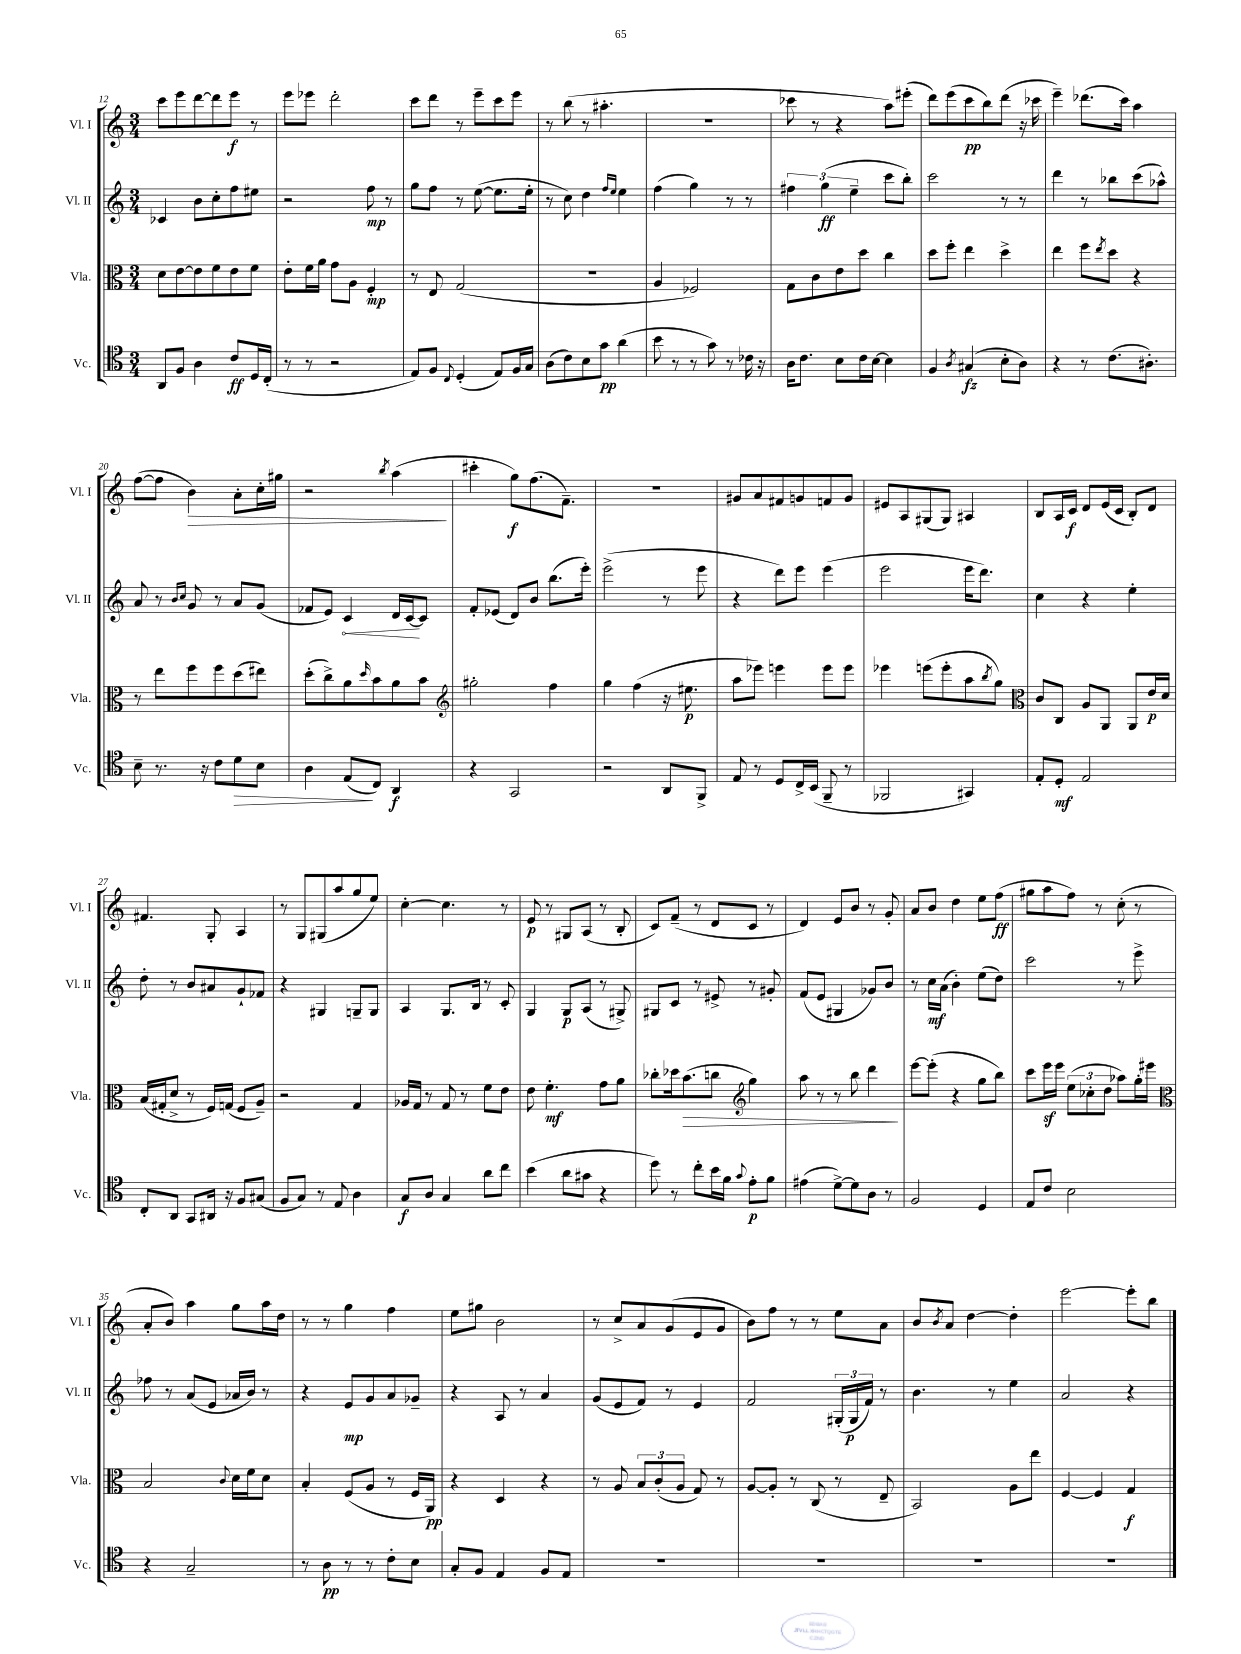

**kern	**kern	**kern	**kern
*staff4	*staff3	*staff2	*staff1
*clefC4	*clefC3	*clefG2	*clefG2
*k[]	*k[]	*k[]	*k[]
*M3/4	*M3/4	*M3/4	*M3/4
8AA/L	8d\L	4c-/	8ccc\L
8F/J	[8e\	.	8eee\
4A\	8e\]	8b\L	[8ddd\
.	8f\	8cc'\	8ddd\]
8c/L	8e\	8ff\	8eee\J
16D/L	8f\J	8ee#\J	8r
(16C'/JJ	.	.	.
=	=	=	=
8r	8e'\L	2r	8eee\L
8r	16f\L	.	8eee-\J
.	16a\JJ	.	.
2r	8g\L	.	2ddd'\
.	8A\J	.	.
.	4F'/	8ff\	.
.	.	8r	.
=	=	=	=
8E/L)	8r	8gg\L	8ccc\L
8F/J	8E/	8ff\J	8ddd\J
8qqC/	.	.	.
(4D'/	(2G/	8r	8r
.	.	([8ee\	8eee~\L
8E/L)	.	8.ee\]L	8ccc\
16F/L	.	.	8eee\J
16G/JJ	.	16ee'\Jk	.
=	=	=	=
(8A\L	2.r	8r	8r
8c\)	.	8cc\)	(8bb\
8B\	.	4dd\	8r
8g\J	.	.	4.aa#'\
.	.	16qqff/LL	.
.	.	16qqee/JJ	.
(4a\	.	4ee\	.
=	=	=	=
8b\	4A/	(4ff\	2.r
8r	.	.	.
8r	2F-/)	4gg\)	.
8g\)	.	.	.
8r	.	8r	.
16c-\	.	8r	.
16r	.	.	.
=	=	=	=
16A\LK	8G\L	6ff#\	8ccc-\
8.c\J	.	.	.
.	8c\	.	8r
.	.	(6gg\	.
8B\L	8e\	.	4r
.	.	6ee~\	.
16c\L	8dd\J	.	.
[16B\JJ	.	.	.
4B\]	4cc\	8ccc\L	8aa\L)
.	.	8bb'\J)	(8eee#'\J
=	=	=	=
4F/	8dd\L	2ccc\	8ddd\L)
.	8ff'\J	.	(8eee\
8qA/	.	.	.
(4G#/	4ee\	.	8ccc\
.	.	.	8bb\)
8B'\L	4dd^\	8r	(8ddd\J
8A\J)	.	8r	16r
.	.	.	16ccc-\
=	=	=	=
4r	4ee\	4ddd\	4eee~\)
8r	8ff\L	8r	(8.ddd-\L
.	8qee/	.	.
(8.c\L	8dd\J	8bb-\L	.
.	.	.	16ccc\Jk)
.	4r	(8ccc\	4aa\
8.A#'\J)	.	.	.
.	.	8aa-^^\J)	.
=	=	=	=
8B~\	8r	8a/	([8ff\L
8.r	8ee\L	8r	8ff\]J
.	.	16qqb/LL	.
.	.	16qqcc/JJ	.
.	8ff\	8g/	4b\)
16r	.	.	.
8c\L	8ff\	8r	.
8d\	(8dd\	8a/L	8a'\L
8B\J	8ee#\J)	(8g/J	16cc'\L
.	.	.	16gg#\JJ
=	=	=	=
4A\	(8dd'\L	8f-/L	2r
.	8cc^\)	8e/J)	.
(8E/L	8a\	4c/	.
.	16qqdd/	.	.
8C/J)	8b\	.	.
.	.	.	8qbb/
4AA/	8a\	16d/LL	(4aa\
.	.	[16c/J	.
.	8b\J	8c/]J	.
=	=	=	=
*	*clefG2	*	*
4r	2gg#'\	8f'/L	4ccc#'\
.	.	(8e-/J	.
2GG/	.	8d/L)	8gg\L)
.	.	8b/J	(8.ff\
.	4ff\	(8.bb\L	.
.	.	.	8.f~\J)
.	.	16eee'\Jk)	.
=	=	=	=
2r	4gg\	(2eee^\	2.r
.	(4ff\	.	.
8AA/L	16r	8r	.
.	8.ee#\	.	.
8FF^/J	.	8eee\	.
=	=	=	=
8E/	8aa\L	4r	8g#/L
8r	8eee-\J)	.	8a/
8D/L	4eee\	8ddd\L)	8f#/
16C^/L	.	8eee\J	8g/
(16BB/JJ	.	.	.
8FF~/	8eee\L	(4eee\	8f/
8r	8eee\J	.	8g/J
=	=	=	=
2FF-/	4eee-\	2eee\	8e#/L
.	.	.	8A/
.	(8eee\L	.	(8G#/
.	8eee'\	.	8G#/J)
4GG#/)	8aa\	16eee\LK	4A#/
.	.	8.ddd\J)	.
.	8qbb/	.	.
.	8gg\J)	.	.
=	=	=	=
*	*clefC3	*	*
8E'/L	8c/L	4cc\	8B/L
8D'/J	8C/J	.	16A/L
.	.	.	16c/JJ
2E/	8A/L	4r	8d/L
.	8AA/J	.	(16e/L
.	.	.	16c/JJ
.	8AA/L	4ee'\	8B'/L)
.	16e/L	.	8d/J
.	16d/JJ	.	.
=	=	=	=
8C'/L	(16B/LL	8dd'\	4.f#/
.	16G#'/J	.	.
8AA/J	8d^/J	8r	.
8GG/L	8r	8b/L	.
16AA#/Jk	16F/LL)	8a#/	8G'/
16r	(16G/JJ	.	.
8F/L	8F/L	8g`/	4A/
(8G#/J	8A~/J)	8f-/J	.
=	=	=	=
8F/L	2r	4r	8r
8G/J)	.	.	8G/L
8r	.	4G#/	(8G#/
8E/	.	.	8aa/
4A\	4G/	8G~/L	8gg/
.	.	8G/J	8ee/J)
=	=	=	=
8G/L	16A-/LL	4A/	[4cc'\
.	16G/JJ	.	.
8A/J	8r	.	.
4G/	8G/	8.G/L	4.cc\]
.	8r	.	.
.	.	16B/Jk	.
8a\L	8f\L	8r	.
8cc\J	8e\J	8c'/	8r
=	=	=	=
(4b\	8e\	4G/	8e/
.	4.f'\	.	8r
8a\L	.	8G/L	8G#/L
8g#\J	.	(8A/J	(8A/J
4r	8g\L	8r	8r
.	8a\J	8G#^/)	8B'/
=	=	=	=
8dd\)	8cc-'\L	8G#/L	8c/L)
8r	16dd-\k	8c/J	(8f~/J
.	(8.b\	.	.
8cc'\L	.	8r	8r
16b\L	8cc\J	8e#^/	8d/L
16f\JJ	.	.	.
*	*clefG2	*	*
8qqg/	.	.	.
8e'\L	4gg\)	8r	8c/J
8f\J	.	8g#'/	8r
=	=	=	=
(4e#\	8aa\	(8f/L	4d/)
.	8r	8e/J	.
[8d^\L)	8r	4G#/	8e/L
8d\]	8bb\	.	8b/J
8A\J	4ddd\	8g-/L)	8r
8r	.	8b/J	8g'/
=	=	=	=
2F/	[8eee\L	8r	8a/L
.	(8eee'\]J	16cc\LL	8b/J
.	.	(16a\JJ	.
.	4r	4b'\)	4dd\
4D/	8gg\L	(8ee\L	8ee\L
.	8bb\J)	8dd\J)	(8ff\J
=	=	=	=
8E/L	8ccc\L	2ccc\	8gg#\L
8c/J	16eee\L	.	8aa\
.	16eee\JJ	.	.
2B\	(12ee\L	.	8ff\J)
.	12cc-'\	.	.
.	.	.	8r
.	12dd\J	.	.
.	8aa-\L)	8r	(8cc'\
.	16gg'\L	8eee^\	8r
.	16eee#\JJ	.	.
=	=	=	=
*	*clefC3	*	*
4r	2B/	8ff-\	8a'/L
.	.	8r	8b/J)
2G~/	.	(8a/L	4aa\
.	.	8e/J	.
.	8qqc/	.	.
.	16d\LL	16a-/LL	8gg\L
.	16f\J	16b/JJ)	.
.	8d\J	8r	16aa\L
.	.	.	16dd\JJ
=	=	=	=
8r	4B'/	4r	8r
8A\	.	.	8r
8r	(8F/L	8e/L	4gg\
8r	8A/J	8g/	.
8c'\L	8r	8a/	4ff\
8B\J	16F/LL	8g-~/J	.
.	16AA/JJ)	.	.
=	=	=	=
8G'/L	4r	4r	8ee\L
8F/J	.	.	8gg#\J
4E/	4D/	8A/	2b\
.	.	8r	.
8F/L	4r	4a/	.
8E/J	.	.	.
=	=	=	=
2.r	8r	(8g/L	8r
.	8A/	8e/	8cc^/L
.	12B/L	8f/J)	8a/
.	(12c'/	.	.
.	.	8r	(8g/
.	12A/J	.	.
.	8G/)	4e/	8e/
.	8r	.	8g/J
=	=	=	=
2.r	[8A/L	2f/	8b\L)
.	8A'/]J	.	8ff\J
.	8r	.	8r
.	(8C/	.	8r
.	8r	(24G#'/LL	8ee\L
.	.	24G#/	.
.	.	24f/JJ)	.
.	8E~/	8r	8a\J
=	=	=	=
2.r	2BB/)	4.b\	8b/L
.	.	.	8qb/
.	.	.	8a/J
.	.	.	[4dd\
.	.	8r	.
.	8A\L	4ee\	4dd'\]
.	8ee\J	.	.
=	=	=	=
2.r	[4F/	2a/	[2eee\
.	4F/]	.	.
.	4G/	4r	8eee'\]L
.	.	.	8bb\J
==	==	==	==
*-	*-	*-	*-
